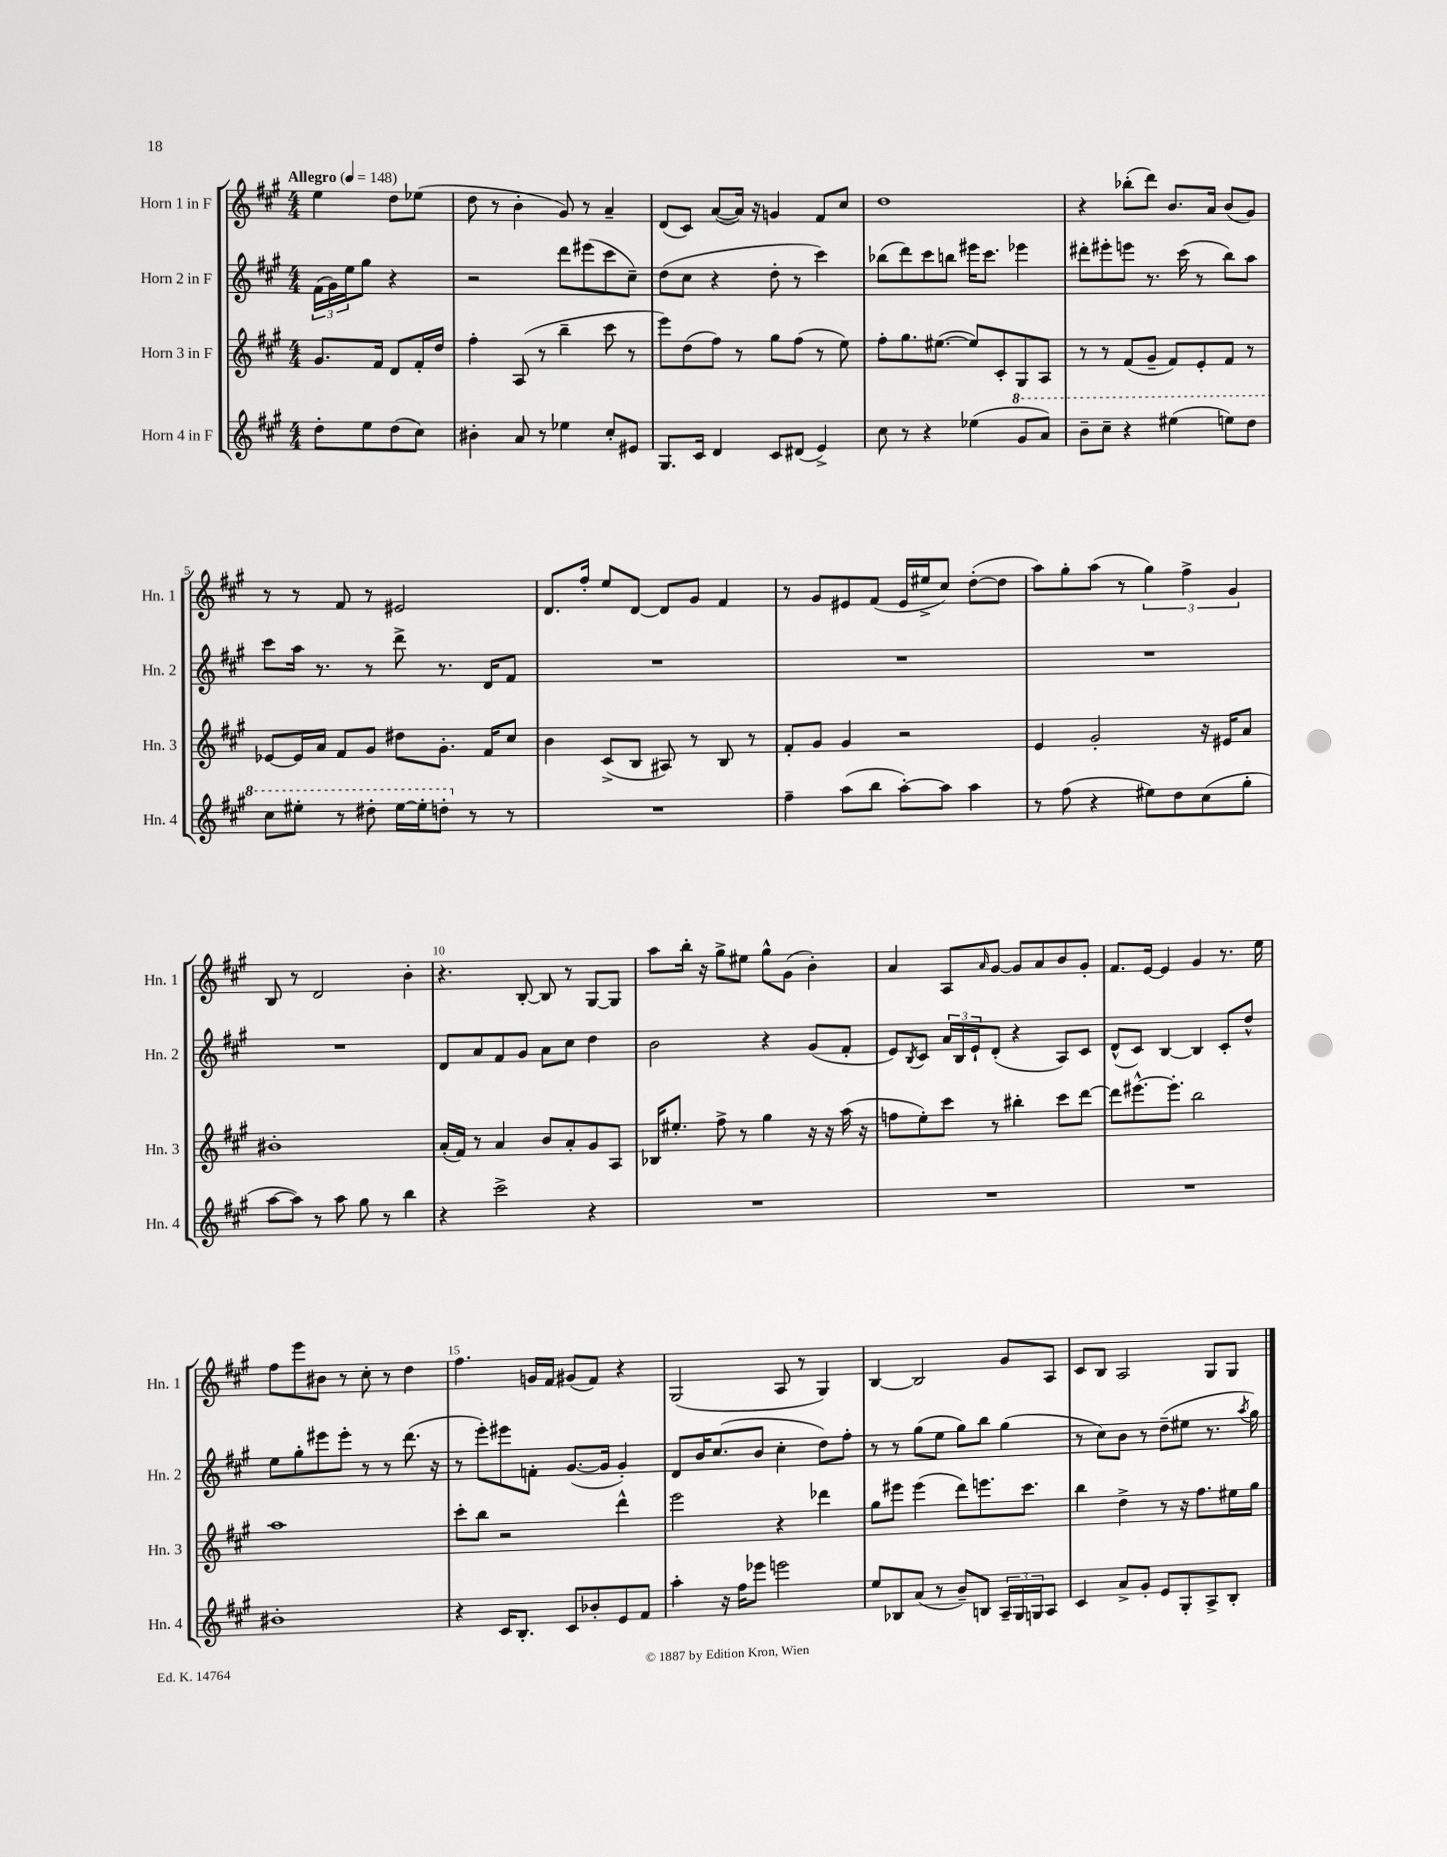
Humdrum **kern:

**kern	**kern	**kern	**kern
*part4	*part3	*part2	*part1
*staff4	*staff3	*staff2	*staff1
*I"Horn 4 in F	*I"Horn 3 in F	*I"Horn 2 in F	*I"Horn 1 in F
*I'Hn. 4	*I'Hn. 3	*I'Hn. 2	*I'Hn. 1
*clefG2	*clefG2	*clefG2	*clefG2
*k[f#c#g#]	*k[f#c#g#]	*k[f#c#g#]	*k[f#c#g#]
*M4/4	*M4/4	*M4/4	*M4/4
*MM148	*MM148	*MM148	*MM148
=	=	=	=
!	!	!	!LO:TX:a:B:t=Allegro
8dd'\L	8.g#/L	(24f#\LL	4ee\
.	.	24g#\)	.
.	.	24ee\J	.
8ee\	.	8gg#\J	.
.	16f#/Jk	.	.
(8dd\	8d/L	4r	8dd\L
8cc#\J)	16f#'/L	.	(8ee-X\J
.	16dd/JJ	.	.
=1	=1	=1	=1
4b#X'\	4ff#'\	2r	8dd\
.	.	.	8r
8a/	(8A/	.	4b'\
8r	8r	.	.
4ee-X\	4bb~\	8ddd\L	8g#/)
.	.	(8eee#X\	8r
8cc#'/L	8ccc#\	8ccc#\	4a~/
8e#X/J	8r	8cc#~\J)	.
=2	=2	=2	=2
8.G#/L	8eee\L)	(8dd\L	(8d/L
.	(8dd\	8cc#\J	8c#/J)
16c#/Jk	.	.	.
4d/	8ff#\J)	4r	([8a/L
.	8r	.	16a/Jk])
.	.	.	16r
8c#/L	8gg#\L	8dd'\	4gn/
(8d#X/J	(8ff#\J	8r	.
4e^/)	8r	4ccc#\)	8f#/L
.	8ee\)	.	8cc#/J
=3	=3	=3	=3
8cc#\	8ff#'\L	(8bb-X\L	1dd
8r	8.gg#\	8ddd\)	.
4r	.	8ccc#\	.
.	([8.ee#X\J	.	.
.	.	8bbn\J	.
(4ee-X\	8ee#/L])	16eee#X\KL	.
.	.	8.ccc#\J	.
.	8c#'/	.	.
*8va	*	*	*
8gg#/L	8G#/	4eee-X\	.
8aa/J)	8A/J	.	.
=4	=4	=4	=4
8bb~\L	8r	8ddd#X'\L	4r
8ccc#~\J	8r	8eee#X'\	.
4r	(8f#/L	8eeen\J	(8bb-X'\L
.	8g#~/J	8.r	8ddd\J)
(4eee#X\	8f#/L)	.	8.b/L
.	.	(16ccc#\	.
.	8e'/	8r	.
.	.	.	16a/Jk
8eeen\L)	8f#/J	8bb\L)	(8b/L
8ddd\J	8r	8aa\J	8g#/J)
!!LO:LB:g=z
=5	=5	=5	=5
8ccc#\L	[8e-X/L	8ccc#\L	8r
8eee#X'\J	16e-/L]	16aa\Jk	8r
.	16a/JJ	8.r	.
8r	8f#/L	.	8f#/
8ddd#X'\	8g#/J	8r	8r
[16eee#\LL	8dd#X\L	8ddd^\	2e#X/
16eee#'\J]	.	.	.
8dddn'\J	8.g#'\J	8.r	.
*X8va	*	*	*
8r	.	.	.
.	16f#/KL	16d/KL	.
8r	8cc#/J	8f#/J	.
=6	=6	=6	=6
1r	4b\	1r	8.d/L
.	.	.	16ff#'/Jk
.	(8c#^/L	.	8ee/L
.	8B/J	.	[8d/J
.	8A#X/)	.	8d/L]
.	8r	.	8g#/J
.	8B/	.	4f#/
.	8r	.	.
=7	=7	=7	=7
4ff#~\	8f#'/L	1r	8r
.	8g#/J	.	8g#/L
(8aa\L	4g#/	.	8e#X/
8bb\J	.	.	(8f#/J
[8aa'\L)	2r	.	16e#/LL
.	.	.	16ee#X^/J
8aa\J]	.	.	8cc#/J)
4aa\	.	.	([8dd'\L
.	.	.	8dd\J]
=8	=8	=8	=8
8r	4e/	1r	8aa\L)
(8ff#\	.	.	8gg#'\
4r	2g#'/	.	(8aa\J
.	.	.	8r
8ee#X\L)	.	.	6gg#\)
8dd\	.	.	.
.	.	.	6ff#^\
(8cc#\	16r	.	.
.	16e#X/KL	.	.
.	.	.	6g#/
8gg#'\J	8a/J	.	.
!!LO:LB:g=z
=9	=9	=9	=9
[8aa\L	1b#X'	1r	8B/
8aa\J])	.	.	8r
8r	.	.	2d/
8aa\	.	.	.
8gg#\	.	.	.
8r	.	.	.
4bb\	.	.	4b'\
=10	=10	=10	=10
4r	(16a'/LL	8d/L	4.r
.	16f#/JJ)	.	.
.	8r	8a/	.
2ccc#^\	4a/	8f#/	.
.	.	8g#/J	[8B'/
.	8b/L	8a\L	8B/]
.	8a'/	8cc#\J	8r
4r	8g#/	4dd\	[8G#/L
.	8A/J	.	8G#/J]
=11	=11	=11	=11
1r	16B-X/KL	2b\	8aa\L
.	8.ee#X'/J	.	.
.	.	.	16bb'\Jk
.	.	.	16r
.	8ff#^\	.	8gg#^\L
.	8r	.	8ee#X\J
.	4gg#\	4r	8gg#^^\L
.	.	.	(8g#\J
.	16r	(8g#/L	4b'\)
.	16r	.	.
.	(16aa\	8f#'/J	.
.	16r	.	.
=12	=12	=12	=12
1r	8ffn\L	8e/L)	4a/
.	.	8qB/	.
.	8ee'\)	8c#/J	.
.	8ccc#\J	24a/LL	8A/L
.	.	24B/	.
.	.	24e`/J	.
.	.	.	16qqa/
.	8r	(8d'/J	[8g#/J
.	4bb#X'\	4r	8g#/L]
.	.	.	8a/
.	8ccc#\L	8A/L)	8b/
.	[8ddd\J	8c#/J	8g#'/J
=13	=13	=13	=13
1r	8ddd\L]	(8d^^/L	8.f#/L
.	[8.eee#X^^\	8c#/J)	.
.	.	.	[16e/Jk
.	.	[4B/	4e/]
.	8.eee#'\J]	.	.
.	2bb\	4B/]	4g#/
.	.	8c#'/L	8.r
.	.	8dd^^/J	.
.	.	.	16ee\
!!LO:LB:g=z
=14	=14	=14	=14
1b#X'	1aa	8ee\L	8ff#\L
.	.	8gg#'\	8eee\
.	.	8eee#X\	8b#X\J
.	.	8eee#'\J	8r
.	.	8r	8cc#'\
.	.	8r	8r
.	.	(8.ddd\	4dd\
.	.	16r	.
=15	=15	=15	=15
4r	8ccc#'\L	8r	4.ff#\
.	8bb\J	8eee'\L)	.
16c#/KL	2r	8eee#X\	.
8.B'/J	.	.	.
.	.	8fn'\J	16gn/LL
.	.	.	16f#/JJ
8c#/L	.	([8.g#/L	(8g#X/L
8b-X'/	.	.	8f#/J)
.	.	16g#/Jk]	.
8e/	4ddd^^\	4g#'/)	4r
8f#/J	.	.	.
=16	=16	=16	=16
4aa'\	2eee\	8d/L	(2G#/
.	.	16b/K	.
.	.	(8.cc#/	.
16r	.	.	.
16ff#\KL	.	.	.
8eee-X\J	.	8b/J	.
2eeen\	4r	4cc#'\	8A/
.	.	.	8r
.	4ddd-X\	8dd\L)	4G#/)
.	.	8ff#'\J	.
=17	=17	=17	=17
8ee/L	8gg#\L	8r	[4B/
8B-X/	8eee#X\J	8r	.
(8a/J	(4eee#\	(8gg#\L	2B/]
8r	.	8ee\J	.
8b~/L)	8ddd\L)	8gg#\L)	.
8Bn/J	8.eeen\	8bb\J	.
24A~/LL	.	(4gg#\	8g#/L
24G#/	.	.	.
.	8.ccc#\J	.	.
24Gn/J	.	.	.
8A/J	.	.	8A/J
=18	=18	=18	=18
4c#/	4bb\	8r	8c#/L
.	.	8cc#\L)	8B/J
8a^/L	4dd^\	8b\J	2A/
8g#'/J	.	8r	.
8e/L	8r	(8dd~\L	.
8G#'/	16r	8ee#X\J	.
.	8.ff#\L	.	.
8A^/	.	8.r	8G#/L
8B'/J	16ee#X\L	.	8G#/J
.	.	8qaa/	.
.	16gg#\JJ	16gg#\)	.
==	==	==	==
*-	*-	*-	*-
